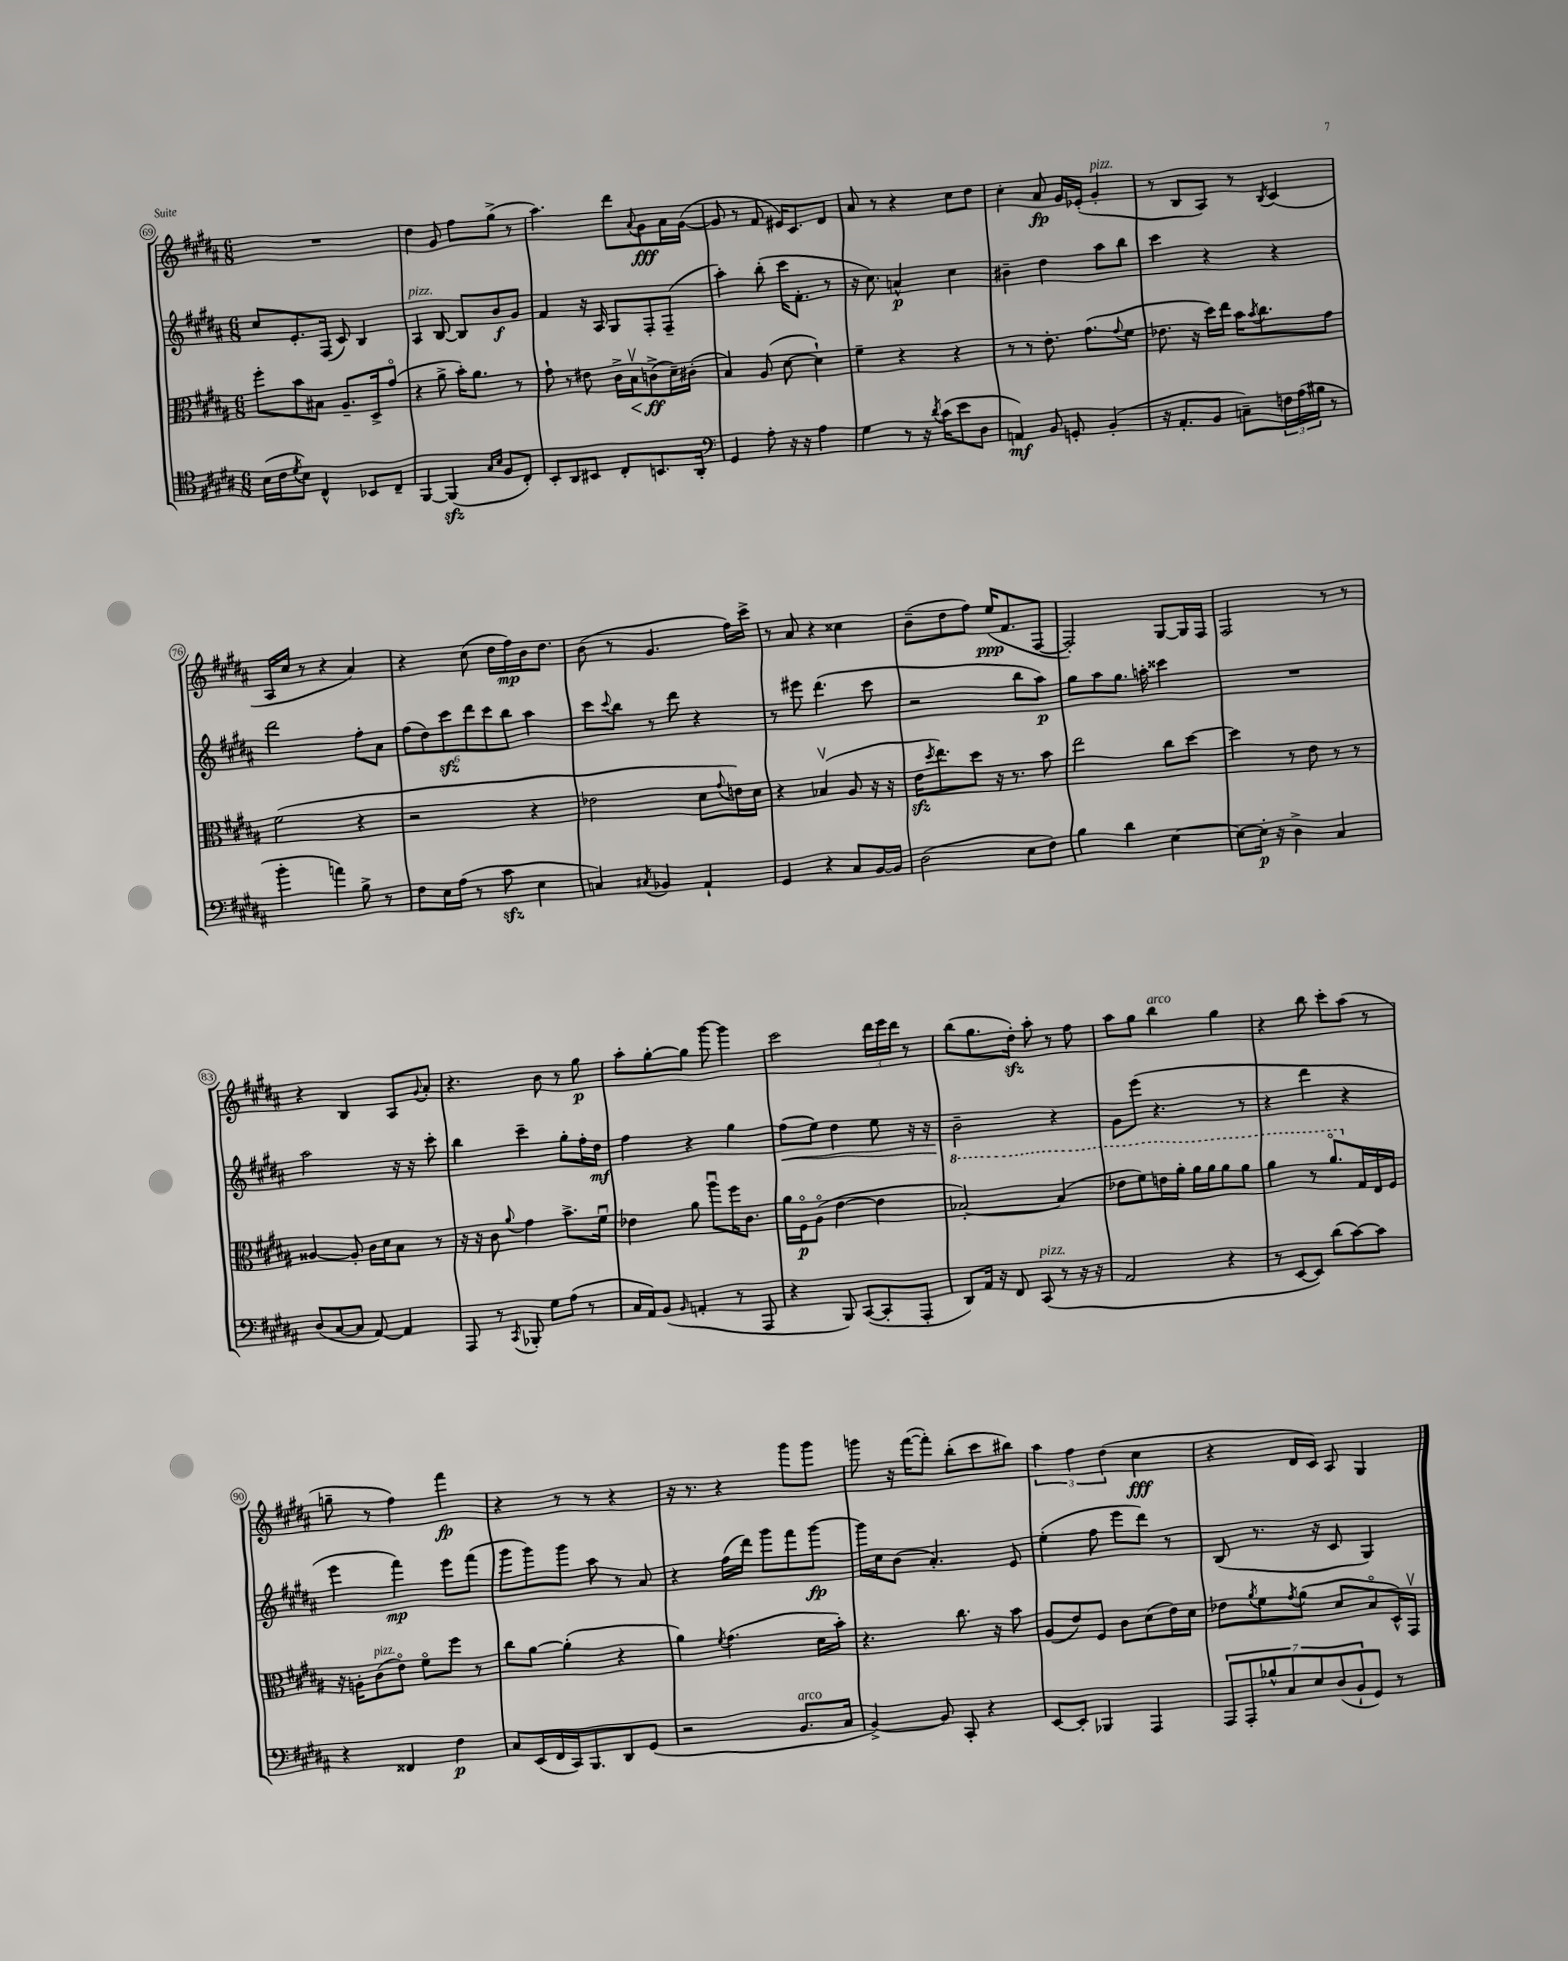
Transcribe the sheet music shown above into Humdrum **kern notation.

**kern	**dynam	**kern	**dynam	**kern	**dynam	**kern	**dynam
*part4	*part4	*part3	*part3	*part2	*part2	*part1	*part1
*staff4	*staff4	*staff3	*staff3	*staff2	*staff2	*staff1	*staff1
*clefC4	*	*clefC3	*	*clefG2	*	*clefG2	*
*k[f#c#g#d#a#]	*	*k[f#c#g#d#a#]	*	*k[f#c#g#d#a#]	*	*k[f#c#g#d#a#]	*
*M6/8	*	*M6/8	*	*M6/8	*	*M6/8	*
=69	=69	=69	=69	=69	=69	=69	=69
(16B\LL	.	8ff#'\L	.	8cc#/L	.	2.r	.
16c#\J	.	.	.	.	.	.	.
8qd#/	.	.	.	.	.	.	.
8B\J)	.	8b\	.	8.e'/	.	.	.
4C#^^/	.	8B#X\J	.	.	.	.	.
.	.	.	.	(16F#/Jk	.	.	.
.	.	8.A#~/L	.	8c#/)	.	.	.
8BB-X/L	.	.	.	4B/	.	.	.
.	.	16D#^/k	.	.	.	.	.
8C#~/J	.	(8g#/J	.	.	.	.	.
=70	=70	=70	=70	=70	=70	=70	=70
!	!	!	!	!LO:TX:a:i:t=pizz.	!	!	!
[4FF#/	.	4r	.	4A#/	.	4dd#\	.
(4FF#zz/]	.	8a#^\	.	[8B/	.	8g#/	.
.	.	16b'\KL)	.	8B/L]	.	8ff#\L	.
.	.	8.a#\J	.	.	.	.	.
16qqG#/LL	.	.	.	.	.	.	.
16qqB/JJ	.	.	.	.	.	.	.
8F#/L	.	.	.	8b/	f	(8gg#^\J	.
8C#'/J)	.	8r	.	8g#/J	.	8r	.
=71	=71	=71	=71	=71	=71	=71	=71
8BB'/L	.	8g#`\	.	4f#/	.	4.aa#\)	.
8AA#/	.	8r	.	.	.	.	.
8BB#X/J	.	8e#X\	.	16r	.	.	.
.	.	.	.	16A#/	.	.	.
8C#'/L	.	16c#^\LL	.	8G#/L	.	8ddd#\L	.
!	!	!	!LO:HP:b	!	!	!	!
.	.	16Bv\J	<	.	.	.	.
.	.	.	.	.	.	8qqa#/	.
8.BBn/	.	(8cn^\	ff	8F#'/	.	8g#\	fff
.	.	16d#~\L)	[	(8F#~/J	.	16a#\L	.
16AA#'/Jk	.	(16c#X'\JJ	.	.	.	([16g#\JJ	.
=72	=72	=72	=72	=72	=72	=72	=72
*clefF4	*	*	*	*	*	*	*
4GG#/	.	4B/)	.	4aa#'\)	.	8g#/]	.
.	.	.	.	.	.	8r	.
8A#'\	.	(8A#/	.	(8bb'\	.	8f#/	.
16r	.	[8d#\	.	16ccc#\KL	.	16e#X/KL)	.
16r	.	.	.	8.f#'\J	.	8.c#/	.
4A#\	.	4d#`\])	.	.	.	.	.
.	.	.	.	8r	.	8d#/J	.
=73	=73	=73	=73	=73	=73	=73	=73
4G#\	.	4f#~\	.	16r	.	8a#/	.
.	.	.	.	8.cc#\)	.	.	.
.	.	.	.	.	.	8r	.
8r	.	4r	.	4an^^/	p	4r	.
16r	.	.	.	.	.	.	.
8qd#/	.	.	.	.	.	.	.
(16c#\KL	.	.	.	.	.	.	.
8e\	.	4r	.	4cc#\	.	8cc#\L	.
8D#\J	.	.	.	.	.	8dd#\J	.
=74	=74	=74	=74	=74	=74	=74	=74
4AAn/)	mf	8r	.	4b#X~\	.	4cc#'\	.
.	.	8r	.	.	.	.	.
8BB/	.	8.e'\	.	4dd#\	.	8a#/	fp
8GGn'/	.	.	.	.	.	16g#/LL	.
.	.	(8.g#\L	.	.	.	(16e-X'/JJ	.
!	!	!	!	!	!	!LO:TX:a:i:t=pizz.	!
(4BB'/	.	.	.	8aa#\L	.	4g#'/	.
.	.	8qqg#/	.	.	.	.	.
.	.	8f#\J	.	8bb\J	.	.	.
=75	=75	=75	=75	=75	=75	=75	=75
16r	.	8.e-X\	.	4ccc#\	.	8r	.
8.AA#'/L	.	.	.	.	.	.	.
.	.	.	.	.	.	8B/L	.
.	.	16r	.	.	.	.	.
8BB/J	.	16dd#\LL)	.	4r	.	8A#/J)	.
.	.	16ee\JJ	.	.	.	.	.
8Cn~\L)	.	16b\KL	.	.	.	8r	.
.	.	8qb/	.	.	.	.	.
.	.	8.cc#\	.	.	.	.	.
.	.	.	.	.	.	8qB/	.
24Fn\L	.	.	.	4r	.	(4c#/	.
(24A#\	.	.	.	.	.	.	.
24B#X\JJ	.	.	.	.	.	.	.
8r	.	8g#\J	.	.	.	.	.
!!LO:LB:g=z
=76	=76	=76	=76	=76	=76	=76	=76
4b'\	.	(2f#\	.	2ddd#\	.	16A#/LL	.
.	.	.	.	.	.	16cc#/JJ	.
.	.	.	.	.	.	8r	.
4an\)	.	.	.	.	.	4r	.
8B^\	.	4r	.	8ff#'\L	.	4a#/)	.
8r	.	.	.	8a#\J	.	.	.
=77	=77	=77	=77	=77	=77	=77	=77
8F#\L	.	2r	.	(12ff#\L	.	4r	.
.	.	.	.	12dd#\)	.	.	.
16E\L	.	.	.	.	.	.	.
.	.	.	.	12ccc#zz\	.	.	.
(16A#\JJ	.	.	.	.	.	.	.
8r	.	.	.	12ddd#\	.	(8cc#\	.
.	.	.	.	12ccc#\	.	.	.
8c#zz\	.	.	.	.	.	16dd#\LL	.
.	.	.	.	12bb\J	.	.	.
.	.	.	.	.	.	16ff#\)	mp
4E\	.	4r	.	4aa#\	.	16b\J	.
.	.	.	.	.	.	8.dd#\J	.
=78	=78	=78	=78	=78	=78	=78	=78
4Cn/)	.	2e-X\	.	8ccc#\L	.	(8b\	.
.	.	.	.	8qqccc#/	.	.	.
.	.	.	.	8bb\J	.	8r	.
8qC#X/	.	.	.	.	.	.	.
4BB-X/	.	.	.	8r	.	4.g#/	.
.	.	.	.	8ddd#\	.	.	.
4AA#`/	.	8d#\L	.	4r	.	.	.
.	.	8qqg#/	.	.	.	.	.
.	.	16en\L)	.	.	.	16ff#\LL)	.
.	.	16d#\JJ	.	.	.	16ccc#^\JJ	.
=79	=79	=79	=79	=79	=79	=79	=79
4GG#/	.	4r	.	8r	.	8r	.
.	.	.	.	8eee#X\	.	8a#/	.
4r	.	(4B-Xv/	.	(4.ddd#\	.	4r	.
8C#/L	.	8A#/	.	.	.	4cc##X\	.
[16BB/L	.	16r	.	8ccc#\	.	.	.
16BB/JJ]	.	16r	.	.	.	.	.
=80	=80	=80	=80	=80	=80	=80	=80
(2D#\	.	16ezz\KL	.	2r	.	(8b~\L	.
.	.	8qdd#/	.	.	.	.	.
.	.	8.ee\)	.	.	.	.	.
.	.	.	.	.	.	8dd#\	.
.	.	8dd#\J	.	.	.	8ff#\J)	.
.	.	16r	.	.	.	(16ee/KL	ppp
.	.	8.r	.	.	.	8.f#/	.
8E\L	.	.	.	8bb\L	.	.	.
8F#\J)	.	8b\	.	8aa#\J)	p	[8F#/J	.
=81	=81	=81	=81	=81	=81	=81	=81
4B\	.	2ee\	.	8gg#\L	.	2F#'/])	.
.	.	.	.	8aa#\	.	.	.
4d#\	.	.	.	8.gg#\J	.	.	.
.	.	.	.	16aan'\	.	.	.
[4E\	.	8cc#\L	.	4ccc##X\	.	[8G#/L	.
.	.	[8dd#\J	.	.	.	16G#/L]	.
.	.	.	.	.	.	16F#/JJ	.
=82	=82	=82	=82	=82	=82	=82	=82
8E\L_	.	4dd#\]	.	2.r	.	2F#/	.
16E'\Jk]	p	.	.	.	.	.	.
16r	.	.	.	.	.	.	.
4D#^\	.	8r	.	.	.	.	.
.	.	8e\	.	.	.	.	.
4C#/	.	8r	.	.	.	8r	.
.	.	8r	.	.	.	8r	.
!!LO:LB:g=z
=83	=83	=83	=83	=83	=83	=83	=83
(8D#/L	.	[4A##X/	.	2aa#\	.	4r	.
[8C#/	.	.	.	.	.	.	.
8C#/J]	.	8A##'/]	.	.	.	4B/	.
[8AA#/)	.	16c#\LL	.	.	.	.	.
.	.	16d#\J	.	.	.	.	.
4AA#/]	.	8B\J	.	16r	.	8A#/L	.
.	.	.	.	16r	.	.	.
.	.	.	.	.	.	8qqg#/	.
.	.	8r	.	8ccc#'\	.	8a#'/J	.
=84	=84	=84	=84	=84	=84	=84	=84
8AAA#/	.	16r	.	4bb\	.	4.r	.
.	.	16r	.	.	.	.	.
8r	.	8c#\	.	.	.	.	.
8qCC#/	.	8qqa#/	.	.	.	.	.
8BBB-X'/	.	4g#\	.	4ccc#~\	.	.	.
8G#\L	.	.	.	.	.	8b\	.
(8A#\J	.	8.b^\L	.	8gg#'\L	.	8r	.
8r	.	.	.	16ff#'\L	.	8gg#\	p
.	.	16f#u\Jk	.	16dd#\JJ	mf	.	.
=85	=85	=85	=85	=85	=85	=85	=85
16C#/LL	.	4e-X\	.	4ff#\	.	8aa#'\L	.
16AA#/J)	.	.	.	.	.	.	.
(8BB/J	.	.	.	.	.	[8gg#'\	.
16qqBB/	.	.	.	.	.	.	.
4AAn'/	.	8a#\	.	4r	.	8gg#\J]	.
.	.	8aa#u\L	.	.	.	[8ggg#\	.
8r	.	16ff#\K	.	4gg#\	.	4ggg#\]	.
.	.	8.c#\J	.	.	.	.	.
8AAA#/	.	.	.	.	.	.	.
=86	=86	=86	=86	=86	=86	=86	=86
!	!	!	!	!	!LO:HP:b	!	!
4r	.	16a#\LL	.	(8ff#\L	<	2ccc#\	.
.	.	16F#\J	p	.	.	.	.
.	.	(8A#\J	.	8ee\J)	.	.	.
8BBB/)	.	[4e\	.	4dd#\	.	.	.
([8CC#/L	.	.	.	.	.	.	.
8CC#'/]	.	4e\]	.	8ee\	.	24ddd#\LL	.
.	.	.	.	.	.	24eee\	.
.	.	.	.	.	.	24ddd#\JJ	.
8AAA#'/J	.	.	.	16r	.	8r	.
.	.	.	.	16r	.	.	.
=87	=87	=87	=87	=87	=87	=87	=87
*	*	*8va	*	*	*	*	*
8DD#/L)	.	[2b-X'/)	.	2b~\	.	(8bb\L	.
16AA#/Jk	.	.	.	.	.	8.gg#\	.
16r	.	.	.	.	.	.	.
8FF#/	.	.	.	.	.	.	.
.	.	.	.	.	.	16dd#zz'\Jk)	.
!LO:TX:a:i:t=pizz.	!	!	!	!	!	!	!
(8CC#/	.	.	.	.	.	8aa#'\	.
8r	.	(4b-/]	.	4r	[	8r	.
16r	.	.	.	.	.	8ff#\	.
16r	.	.	.	.	.	.	.
=88	=88	=88	=88	=88	=88	=88	=88
2AA#/	.	8ee-X\L	.	8g#\L	.	8aa#\L	.
.	.	8ff#\)	.	(8eee\J	.	8gg#\J	.
!	!	!	!	!	!	!LO:TX:a:i:t=arco	!
.	.	16een\L	.	4.r	.	4bb\	.
.	.	16aa#'\JJ	.	.	.	.	.
.	.	16aa#\LL	.	.	.	.	.
.	.	16aa#\J	.	.	.	.	.
4r	.	8aa#\	.	.	.	4gg#\	.
.	.	8aa#\J	.	8r	.	.	.
=89	=89	=89	=89	=89	=89	=89	=89
8r	.	4aa#\	.	4r	.	4r	.
[8EE/L	.	.	.	.	.	.	.
8EE/J])	.	8r	.	4ddd#\	.	8bb\	.
(8d#\L	.	8.aa#/L	.	.	.	8ccc#'\L	.
[8c#\)	.	.	.	4r	.	(8aa#\J	.
*	*	*X8va	*	*	*	*	*
.	.	16G#/L	.	.	.	.	.
8c#\J]	.	16E/	.	.	.	8r	.
.	.	16F#/JJ	.	.	.	.	.
!!LO:LB:g=z
=90	=90	=90	=90	=90	=90	=90	=90
4r	.	16r	.	4eee\	.	8ggn~\	.
.	.	16An'\KL	.	.	.	.	.
!	!	!LO:TX:a:i:t=pizz.	!	!	!	!	!
.	.	(8c#\	.	.	.	8r	.
4FF##X/	.	8e\J)	.	4fff#\)	mp	4ff#\)	.
.	.	8f#\L	.	.	.	.	.
4F#\	p	8ff#\J	.	8eee\L	.	4fff#\	fp
.	.	8r	.	(8fff#\J	.	.	.
=91	=91	=91	=91	=91	=91	=91	=91
8C#/L	.	8cc#\L	.	8ggg#\L	.	4r	.
(16EE/L	.	[8a#\J	.	8ggg#\)	.	.	.
16FF#/	.	.	.	.	.	.	.
16CC#/J)	.	(4a#'\]	.	8ggg#\J	.	8r	.
8.BBB/	.	.	.	.	.	.	.
.	.	.	.	8aa#\	.	8r	.
8DD#/	.	4r	.	8r	.	4r	.
(8GG#/J	.	.	.	8a#/	.	.	.
=92	=92	=92	=92	=92	=92	=92	=92
2r	.	4a#\)	.	4r	.	16r	.
.	.	.	.	.	.	8.r	.
.	.	8qf#/	.	.	.	.	.
.	.	(4.g#\	.	(16ff#\LL	.	4r	.
.	.	.	.	16ddd#\JJ)	.	.	.
.	.	.	.	8ggg#\L	.	.	.
!LO:TX:a:i:t=arco	!	!	!	!	!	!	!
8.BB/L	.	.	.	8fff#\	.	8ggg#\L	.
.	.	16d#\LL	.	[8ggg#\J	fp	8ggg#\J	.
16C#/Jk	.	16b'\JJ)	.	.	.	.	.
=93	=93	=93	=93	=93	=93	=93	=93
[4BB^/)	.	4.r	.	16ggg#\LL]	.	8gggn\	.
.	.	.	.	16cc#\J	.	.	.
.	.	.	.	(8b\J	.	16r	.
.	.	.	.	.	.	([16fff#\KL	.
8BB/]	.	.	.	4.a#'/)	.	8fff#'\J])	.
8CC#'/	.	8.cc#\	.	.	.	(8bb'\L	.
4r	.	.	.	.	.	8ccc#\	.
.	.	16r	.	.	.	.	.
.	.	8b\	.	8e/	.	8bb#X\J)	.
=94	=94	=94	=94	=94	=94	=94	=94
[8EE/L	.	(8A#/L	.	(4ee'\	.	6aa#\	.
8EE'/J]	.	8e/)	.	.	.	.	.
.	.	.	.	.	.	6ff#\	.
4BBB-X/	.	8F#/J	.	8ff#\	.	.	.
.	.	.	.	.	.	(6dd#\	.
.	.	8c#\L	.	8eee\L	.	.	.
4AAA#/	.	(8d#\	.	8ddd#\J)	.	4cc#\	fff
.	.	16e\L)	.	8r	.	.	.
.	.	16d#\JJ	.	.	.	.	.
=95	=95	=95	=95	=95	=95	=95	=95
14AAA#/L	.	8e-X\L	.	(8B/	.	4r	.
14AAA#'/	.	.	.	.	.	.	.
.	.	8qa#/	.	.	.	.	.
.	.	8f#\	.	8.r	.	.	.
14B-X^^/	.	.	.	.	.	.	.
14C#/	.	.	.	.	.	.	.
.	.	8qg#/	.	.	.	.	.
.	.	(8a#\J	.	.	.	16d#/LL	.
14E/	.	.	.	.	.	.	.
.	.	.	.	16r	.	16c#/JJ)	.
(14D#/	.	.	.	.	.	.	.
.	.	8d#/L	.	8c#/	.	8A#/	.
14BB`/	.	.	.	.	.	.	.
8GG#/J)	.	8B/	.	4G#/)	.	4G#/	.
8r	.	16D#^^/L)	.	.	.	.	.
.	.	16GG#v/JJ	.	.	.	.	.
==	==	==	==	==	==	==	==
*-	*-	*-	*-	*-	*-	*-	*-
